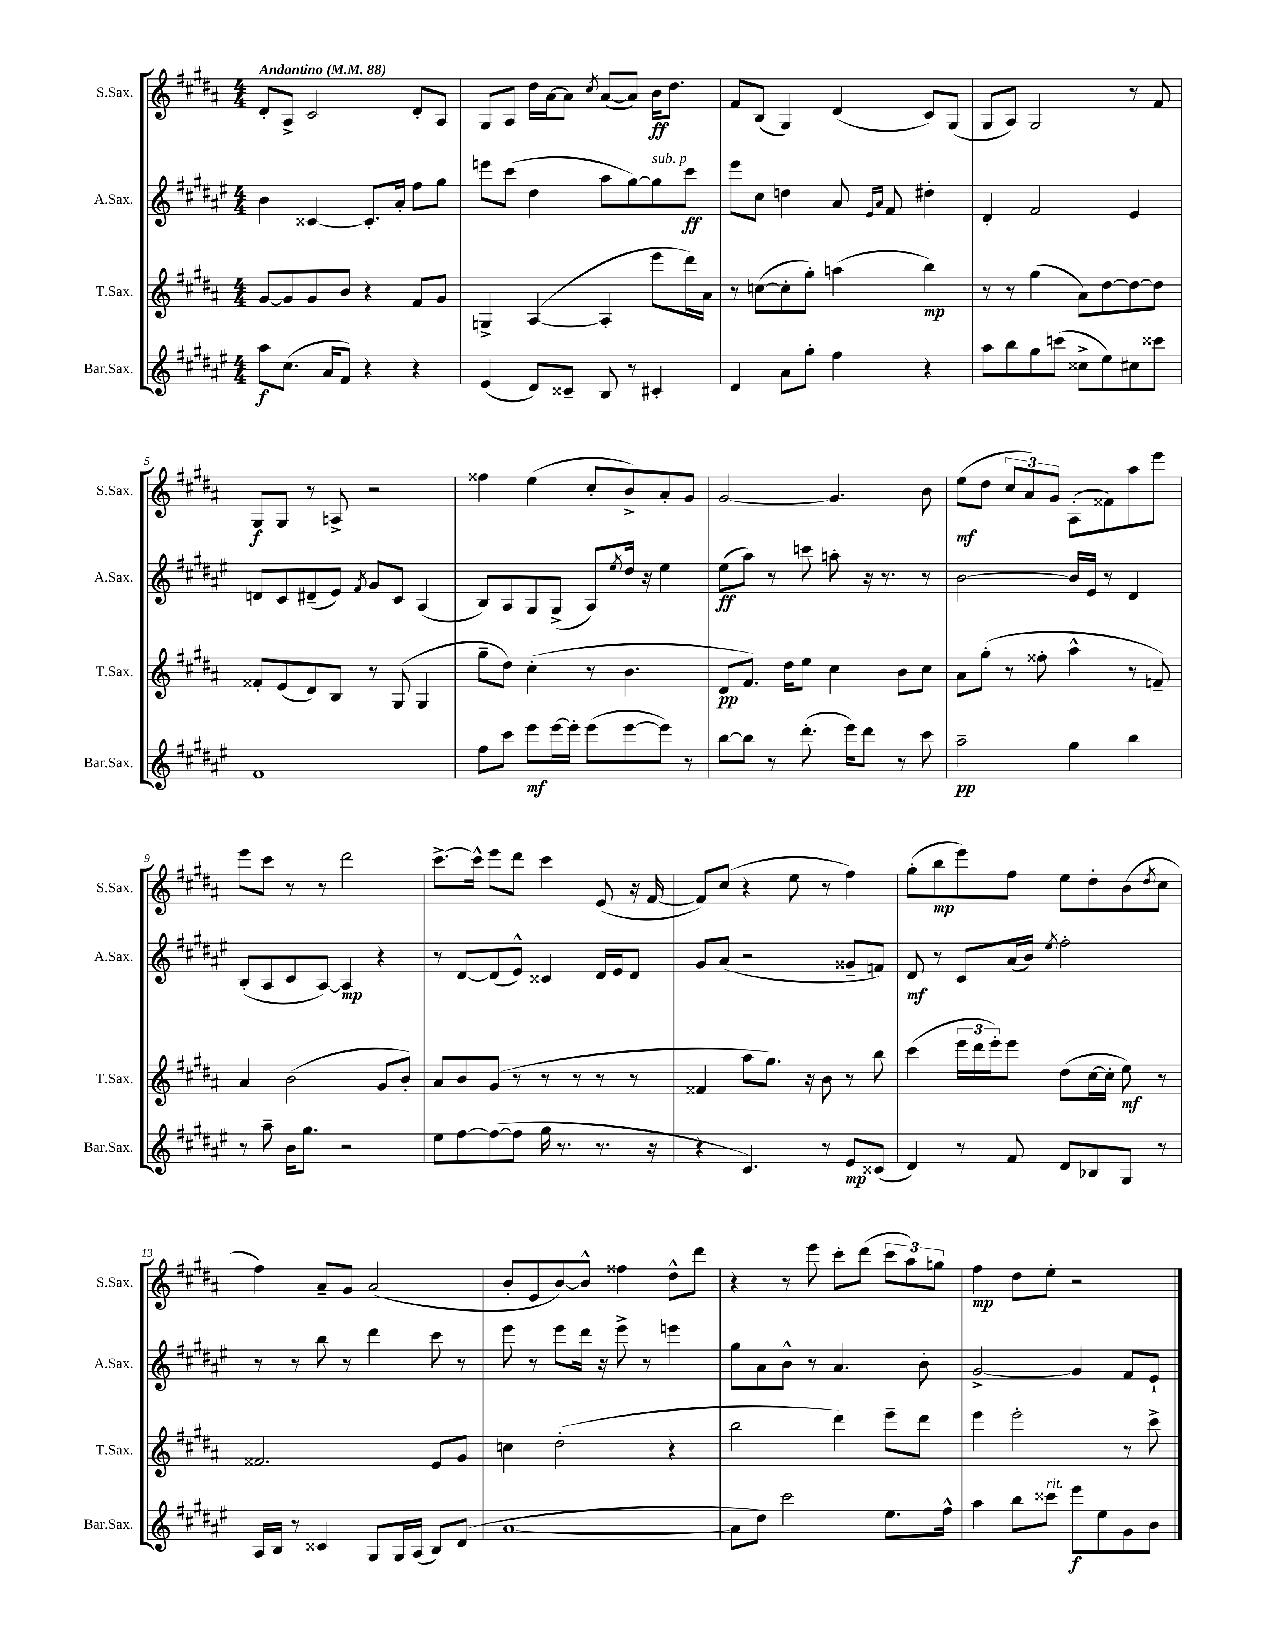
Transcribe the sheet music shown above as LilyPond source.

<<
\new StaffGroup <<
\new Staff = "s0" \with { instrumentName = "S.Sax." shortInstrumentName = "S.Sax." } {
    \clef treble \key b \major \numericTimeSignature \time 4/4 \tempo "Andantino" 4 = 88
    dis'8-. ais8-> cis'2 dis'8-. ais8 |
    gis8 ais8 dis''16 ais'16~ ais'8 \acciaccatura { cis''8 } ais'8~( ais'8) b'16\ff dis''8. |
    fis'8 b8( gis4) dis'4( cis'8) gis8( |
    gis8 ais8) gis2 r8 fis'8 |
    gis8\f gis8 r8 a8-> r2 |
    fisis''4 e''4( cis''8-. b'8->) ais'8-. gis'8 |
    gis'2~ gis'4. b'8 |
    e''8\mf( dis''8 \tuplet 3/2 { cis''8 ais'8) gis'8 } ais8-.( fisis'8) ais''8 e'''8 |
    e'''8 cis'''8 r8 r8 dis'''2 |
    cis'''8.~-> cis'''16-^ e'''8 dis'''8 cis'''4 e'8( r16 fis'16~ |
    fis'8) cis''8( r4 e''8 r8 fis''4) |
    gis''8-.( b''8\mp e'''8) fis''8 e''8 dis''8-. b'8( \acciaccatura { dis''8 } cis''8 |
    fis''4) ais'8-- gis'8 ais'2( |
    b'8-. e'8 b'8~) b'8-^ fisis''4 dis''8-^ dis'''8 |
    r4 r8 e'''8 cis'''8-. dis'''8( \tuplet 3/2 { cis'''8 ais''8) g''8 } |
    fis''4\mp dis''8 e''8-. r2 \bar "|." |
}
\new Staff = "s1" \with { instrumentName = "A.Sax." shortInstrumentName = "A.Sax." } {
    \clef treble \key fis \major \numericTimeSignature \time 4/4
    b'4 cisis'4~ cisis'8.-. ais'16-. fis''8 gis''8 |
    e'''8 cis'''8( dis''4 ais''8 gis''8~) gis''8^\markup { \italic "sub. p" } cis'''8\ff |
    eis'''8 cis''8 d''4 ais'8 \grace { eis'16 ais'16 } fis'8 dis''4-. |
    dis'4-. fis'2 eis'4 |
    d'8 cis'8 dis'8--( eis'8) \acciaccatura { fis'8 } gis'8 cis'8 ais4( |
    b8) ais8 gis8 gis8->( ais8) \acciaccatura { eis''8 } dis''16 r16 eis''4 |
    eis''8\ff( ais''8) r8 c'''8 a''8-. r16 r8. r8 |
    b'2~ b'16 eis'16 r8 dis'4 |
    b8-.( ais8 cis'8 ais8~) ais4\mp r4 |
    r8 dis'8~ dis'8( eis'8-^) cisis'4 dis'16 eis'16 dis'8 |
    gis'8 ais'8( r2 gisis'8-- f'8) |
    dis'8\mf r8 cis'8 ais'16( b'16) \acciaccatura { eis''8 } fis''2-. |
    r8 r8 b''8 r8 dis'''4 cis'''8 r8 |
    eis'''8 r8 eis'''8 dis'''16 r16 eis'''8-> r8 e'''4 |
    gis''8 ais'8 b'8-^ r8 ais'4. b'8-. |
    gis'2~-> gis'4 fis'8 eis'8-! \bar "|." |
}
\new Staff = "s2" \with { instrumentName = "T.Sax." shortInstrumentName = "T.Sax." } {
    \clef treble \key b \major \numericTimeSignature \time 4/4
    gis'8~ gis'8 gis'8 b'8 r4 fis'8 gis'8 |
    g4-> ais4~( ais4-. e'''8 dis'''16) ais'16 |
    r8 c''8~( c''8-. gis''8-.) a''4( b''4\mp) |
    r8 r8 gis''4( ais'8) dis''8~ dis''8~ dis''8 |
    fisis'8-. e'8( dis'8) b8 r8 gis8( gis4 |
    gis''8-- dis''8) cis''4-.( r8 b'4. |
    dis'8\pp fis'8.) dis''16 e''8 cis''4 b'8 cis''8 |
    ais'8 gis''8-.( r8 fisis''8-. ais''4-^ r8 f'8--) |
    ais'4 b'2( gis'8 b'8-.) |
    ais'8 b'8 gis'8( r8 r8 r8 r8 r8 |
    fisis'4 ais''8 gis''8.) r16 b'8 r8 b''8 |
    cis'''4( \tuplet 3/2 { e'''16 dis'''16 e'''16-.) } e'''8 dis''8( cis''16~ cis''16-. e''8\mf) r8 |
    fisis'2. e'8 gis'8 |
    c''4 dis''2-.( r4 |
    b''2 dis'''4) e'''8-- dis'''8 |
    e'''4 e'''2-. r8 cis'''8-> \bar "|." |
}
\new Staff = "s3" \with { instrumentName = "Bar.Sax." shortInstrumentName = "Bar.Sax." } {
    \clef treble \key fis \major \numericTimeSignature \time 4/4
    ais''8\f cis''8.( ais'16 fis'8) r4 r4 |
    eis'4( dis'8) cisis'8-- b8 r8 cis'4-. |
    dis'4 ais'8 gis''8-. fis''4 r4 |
    ais''8 b''8 gis''8 c'''8( cisis''8-> eis''8) cis''8 cisis'''8 |
    fis'1 |
    fis''8 cis'''8 eis'''8\mf eis'''16~ eis'''16-. eis'''8( eis'''8~ eis'''8) r8 |
    b''8~ b''8 r8 dis'''8.-.( eis'''16) dis'''8 r8 cis'''8 |
    ais''2--\pp gis''4 b''4 |
    r8 ais''8-- b'16 gis''8. r2 |
    eis''8 fis''8~ fis''8~( fis''8 gis''16 r8. r8. r16 |
    r4 cis'4.) r8 eis'8\mp cisis'8( |
    dis'4) r8 fis'8 dis'8 bes8 gis8 r8 |
    ais16 b16 r8 cisis'4 gis8 gis16 ais16( b8) dis'8( |
    ais'1~ |
    ais'8 dis''8) cis'''2 eis''8. fis''16-^ |
    ais''4 b''8 cisis'''8^\markup { \italic "rit." } eis'''8\f eis''8 gis'8 b'8 \bar "|." |
}
>>
>>
